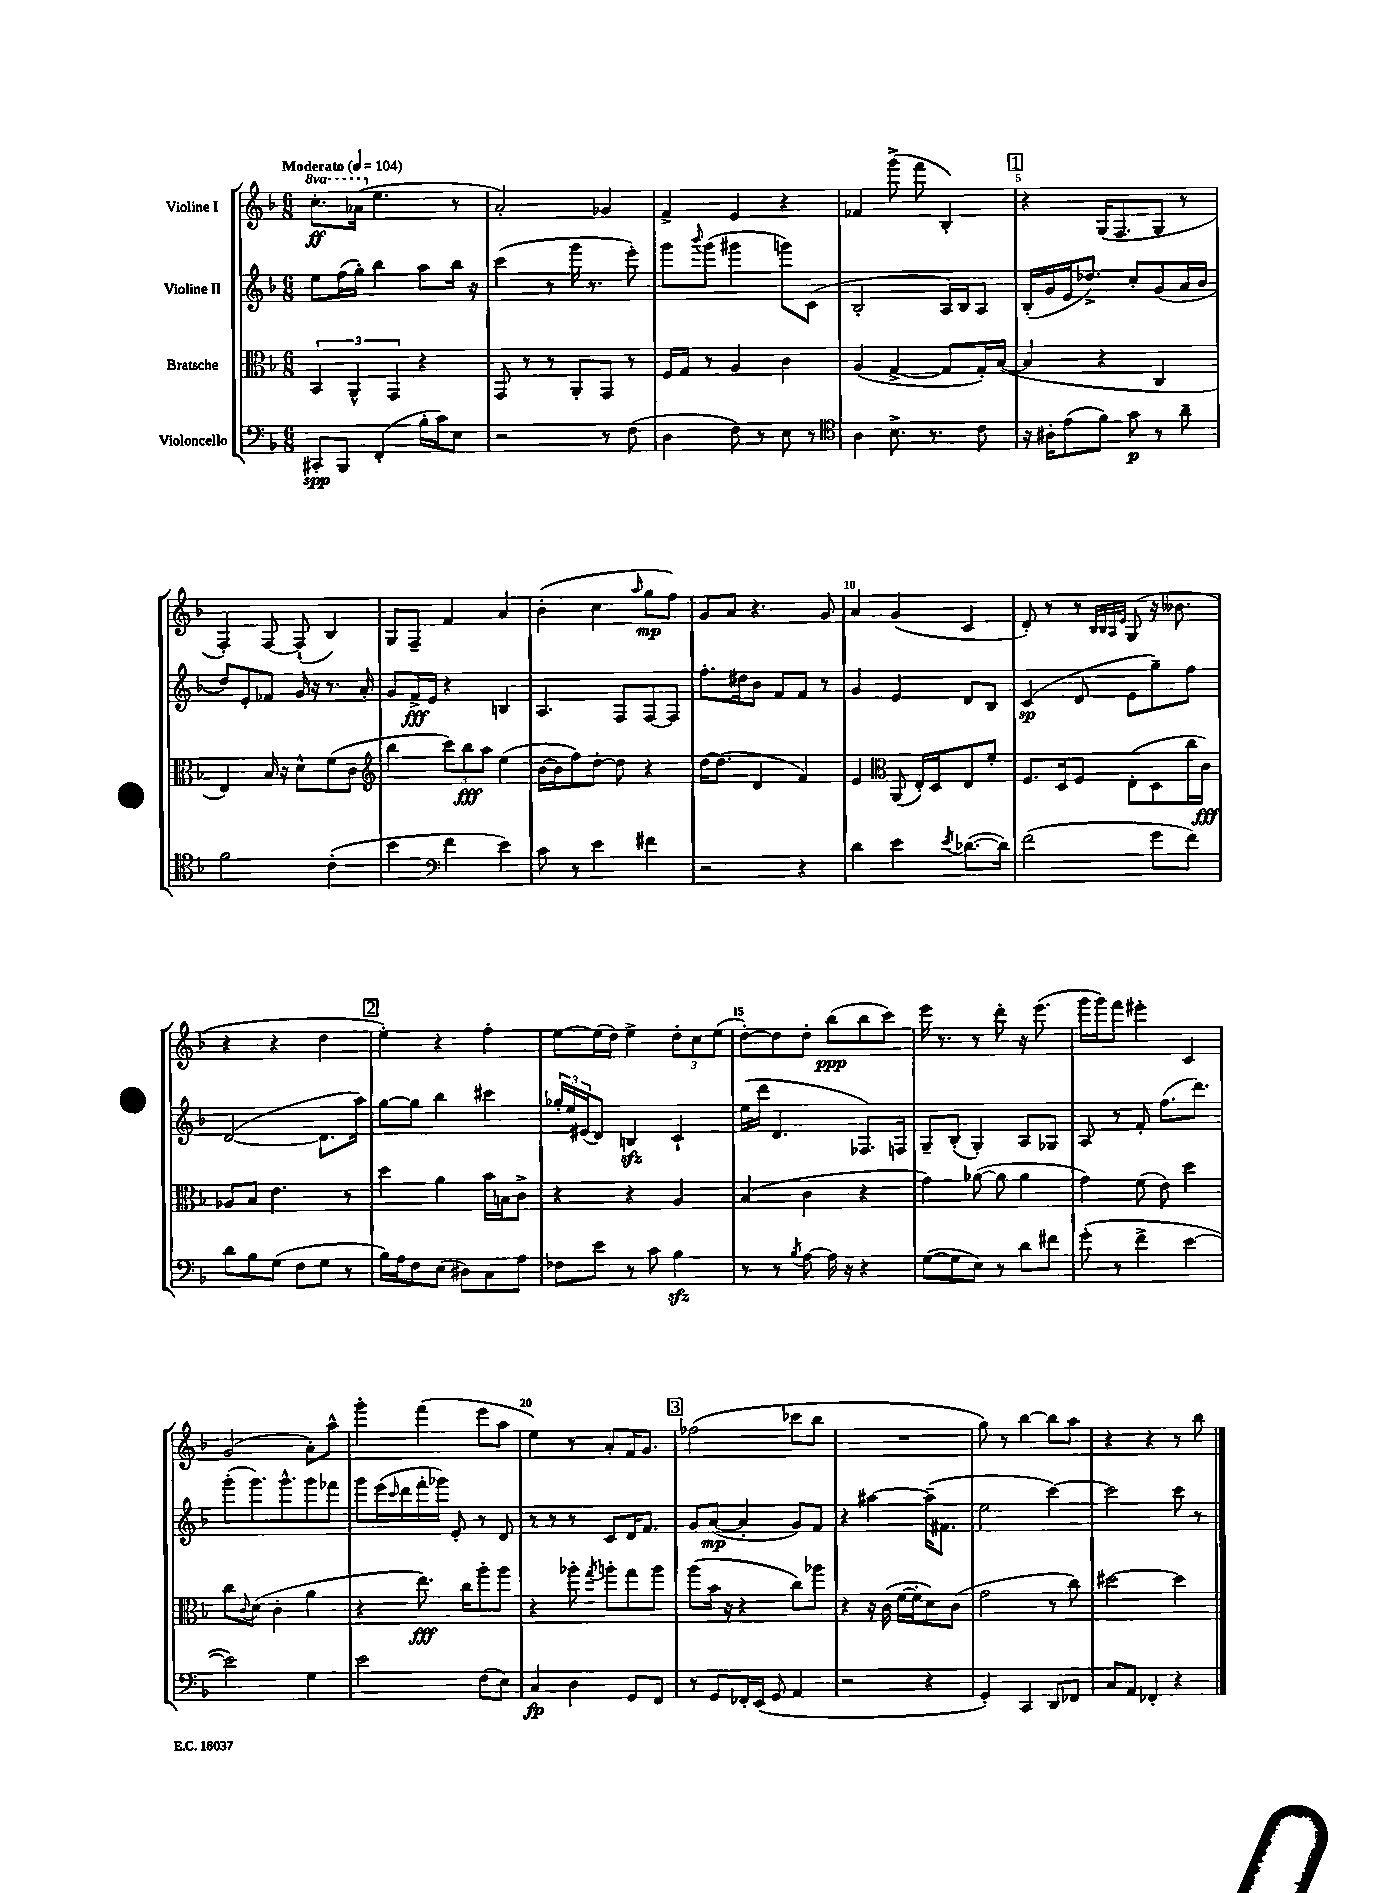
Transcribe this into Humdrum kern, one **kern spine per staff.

**kern	**dynam	**kern	**dynam	**kern	**dynam	**kern	**dynam
*part4	*part4	*part3	*part3	*part2	*part2	*part1	*part1
*staff4	*staff4	*staff3	*staff3	*staff2	*staff2	*staff1	*staff1
*I"Violoncello	*	*I"Bratsche	*	*I"Violine II	*	*I"Violine I	*
*clefF4	*	*clefC3	*	*clefG2	*	*clefG2	*
*k[b-]	*	*k[b-]	*	*k[b-]	*	*k[b-]	*
*M6/8	*	*M6/8	*	*M6/8	*	*M6/8	*
*MM104	*	*MM104	*	*MM104	*	*MM104	*
*	*	*	*	*	*	*8va	*
=1	=1	=1	=1	=1	=1	=1	=1
!	!	!	!	!	!	!LO:TX:a:B:t=Moderato	!
8CC#X'/L	spp	6BB-/	.	8ee\L	.	8.ccc'\L	ff
8BBB-/J	.	.	.	(16ff\L	.	.	.
.	.	6AA^^/	.	.	.	.	.
.	.	.	.	16gg'\JJ)	.	(16aa-X\Jk	.
*	*	*	*	*	*	*X8va	*
(4FF'/	.	.	.	4bb-\	.	4.ee\	.
.	.	6GG/	.	.	.	.	.
16B-'\LL	.	4r	.	8aa\L	.	.	.
16c\J)	.	.	.	.	.	.	.
8E\J	.	.	.	16bb-\Jk	.	8r	.
.	.	.	.	16r	.	.	.
=2	=2	=2	=2	=2	=2	=2	=2
2r	.	8GG/	.	(4ccc\	.	2a'/)	.
.	.	8r	.	.	.	.	.
.	.	8r	.	8r	.	.	.
.	.	8AA'/L	.	16ggg\	.	.	.
.	.	.	.	8.r	.	.	.
8r	.	8GG/J	.	.	.	4g-X/	.
(8F\	.	8r	.	8eee'\)	.	.	.
=3	=3	=3	=3	=3	=3	=3	=3
4D\	.	16F/LL	.	8ggg\L	.	4f^/	.
.	.	16G/JJ	.	.	.	.	.
.	.	.	.	8qqbbb-/	.	.	.
.	.	8r	.	(8ggg\J	.	.	.
8F\)	.	4A/	.	4ggg#X\	.	4e/	.
8r	.	.	.	.	.	.	.
8E\	.	4c\	.	8gggn\L)	.	4r	.
8r	.	.	.	(8c\J	.	.	.
=4	=4	=4	=4	=4	=4	=4	=4
*clefC4	*	*	*	*	*	*	*
4A\	.	(4A/	.	2B-'/	.	4f-X/	.
8.B-^\	.	[4G^/	.	.	.	(8ggg^\	.
.	.	.	.	.	.	8fff\	.
8.r	.	.	.	.	.	.	.
.	.	8G/L]	.	16A/LL)	.	4B-'/)	.
.	.	.	.	16B-/J	.	.	.
8c\	.	16G'/L)	.	8A/J	.	.	.
.	.	([16B-/JJ	.	.	.	.	.
!!LO:REH:place=s1:t=1
=5	=5	=5	=5	=5	=5	=5	=5
16r	.	4B-/]	.	(16B-'/LL	.	4r	.
16A#X'\KL	.	.	.	16g/	.	.	.
(8e\	.	.	.	16e/J	.	.	.
.	.	.	.	8.dd-X^/J)	.	.	.
8f\J)	.	4r	.	.	.	(16G/KL	.
.	.	.	.	.	.	8.F/	.
8g\	p	.	.	8cc'/L	.	.	.
8r	.	4C/	.	(8g/	.	8G/J	.
8a~\	.	.	.	16a/L	.	8r	.
.	.	.	.	16b-/JJ	.	.	.
!!LO:LB:g=z
=6	=6	=6	=6	=6	=6	=6	=6
2f\	.	4E/)	.	8dd/L)	.	4F'/)	.
.	.	.	.	8e'/	.	.	.
.	.	16B-/	.	8f-X/J	.	[8F/	.
.	.	16r	.	.	.	.	.
.	.	8d^^\L	.	16g/	.	(8F`/]	.
.	.	.	.	16r	.	.	.
(4c'\	.	(8f\	.	8.r	.	4B-/)	.
.	.	8c\J	.	.	.	.	.
.	.	.	.	16a'/	.	.	.
=7	=7	=7	=7	=7	=7	=7	=7
*	*	*clefG2	*	*	*	*	*
4b-\	.	4bb-\	.	8g/L	.	8G/L	.
.	.	.	.	16f^/L	fff	8F~/J	.
.	.	.	.	16e/JJ	.	.	.
*clefF4	*	*	*	*	*	*	*
4f\	.	12ccc\L)	.	4r	.	4f/	.
.	.	12bb-\	fff	.	.	.	.
.	.	12aa\J	.	.	.	.	.
4e\)	.	(4ee\	.	4Bn/	.	4a/	.
=8	=8	=8	=8	=8	=8	=8	=8
8c\	.	[16b-\LL	.	4.A/	.	(4b-'\	.
.	.	16b-\J]	.	.	.	.	.
8r	.	8ff\)	.	.	.	.	.
4e\	.	[8dd'\J	.	.	.	4cc\	.
.	.	8dd\]	.	8F/L	.	.	.
.	.	.	.	.	.	16qqaa/	.
4f#X\	.	4r	.	[8F/	.	8gg\L	mp
.	.	.	.	8F/J]	.	8ff\J)	.
=9	=9	=9	=9	=9	=9	=9	=9
2r	.	[16dd\KL	.	8.ff'\L	.	8g/L	.
.	.	(8.dd\J]	.	.	.	.	.
.	.	.	.	.	.	8a/J	.
.	.	.	.	16dd#X\k	.	.	.
.	.	4d/	.	8b-\J	.	4.r	.
.	.	.	.	8f/L	.	.	.
4r	.	4f/)	.	8f/J	.	.	.
.	.	.	.	8r	.	8g/	.
=10	=10	=10	=10	=10	=10	=10	=10
4d\	.	4e/	.	4g/	.	4a/	.
*	*	*clefC3	*	*	*	*	*
4e\	.	(8AA/	.	4e/	.	(4g/	.
.	.	16E'/LL)	.	.	.	.	.
.	.	16D/J	.	.	.	.	.
8qe/	.	.	.	.	.	.	.
([8.d-X\L	.	8E/	.	8d/L	.	4c/	.
.	.	8f'/J	.	8B-/J	.	.	.
16d-\Jk])	.	.	.	.	.	.	.
=11	=11	=11	=11	=11	=11	=11	=11
(2f\	.	8.F/L	.	(4c/	sp	8d'/)	.
.	.	.	.	.	.	8r	.
.	.	16D/k	.	.	.	.	.
.	.	8F/J	.	8d/	.	8r	.
.	.	.	.	.	.	32qqB-/LLL	.
.	.	.	.	.	.	32qqB-/	.
.	.	.	.	.	.	32qqA/	.
.	.	.	.	.	.	32qqe/JJJ	.
.	.	(8E'\L	.	8e\L	.	(8G/	.
8g\L	.	8D\	.	8gg~\)	.	16r	.
.	.	.	.	.	.	8.b--X\	.
8f\J)	.	16cc\L	.	8ff\J	.	.	.
.	.	16c\JJ)	fff	.	.	.	.
!!LO:LB:g=z
=12	=12	=12	=12	=12	=12	=12	=12
8d\L	.	8A-X/L	.	([2d/	.	4r	.
8B-\	.	8B-/J	.	.	.	.	.
(8G\J	.	4.e\	.	.	.	4r	.
8F\L	.	.	.	.	.	.	.
8G\J	.	.	.	8.d\L]	.	4dd\	.
8r	.	8r	.	.	.	.	.
.	.	.	.	16aa\Jk)	.	.	.
!!LO:REH:place=s1:t=2
=13	=13	=13	=13	=13	=13	=13	=13
16B-\LL)	.	4dd\	.	[8gg\L	.	4ee'\)	.
16A\J	.	.	.	.	.	.	.
8F\	.	.	.	8gg\J]	.	.	.
(8E\J	.	4a\	.	4bb-\	.	4r	.
8D#X\L)	.	.	.	.	.	.	.
8C\	.	16b-\LL	.	4ccc#X\	.	4ff'\	.
.	.	16Bn\J	.	.	.	.	.
8A\J	.	8c^\J	.	.	.	.	.
=14	=14	=14	=14	=14	=14	=14	=14
8F-X\L	.	4r	.	24gg-X'/LL	.	[8ee\L	.
.	.	.	.	24ee/	.	.	.
.	.	.	.	(24e#X/J	.	.	.
8e\J	.	.	.	8d/J)	.	(16ee\L]	.
.	.	.	.	.	.	16dd\JJ)	.
8r	.	4r	.	4Bnzz/	.	4ee^\	.
8c\	.	.	.	.	.	.	.
4B-zz\	.	4A/	.	4c`/	.	12dd'\L	.
.	.	.	.	.	.	12cc\	.
.	.	.	.	.	.	(12ee\J	.
=15	=15	=15	=15	=15	=15	=15	=15
8r	.	(4B-/	.	(16ee\LL	.	[8dd'\L)	.
.	.	.	.	16ddd\JJ	.	.	.
8r	.	.	.	4.d/	.	8dd\]	.
8qB-/	.	.	.	.	.	.	.
[8A\	.	4c\	.	.	.	8dd'\J	.
16A\]	.	.	.	.	.	(8bb-\L	ppp
16r	.	.	.	.	.	.	.
4r	.	4r	.	8.F-X/L)	.	8bb-\	.
.	.	.	.	.	.	8ccc\J)	.
.	.	.	.	16Fn/Jk	.	.	.
=16	=16	=16	=16	=16	=16	=16	=16
([8G\L	.	4g\)	.	8G~/L	.	16eee\	.
.	.	.	.	.	.	8.r	.
8G\]	.	.	.	(8B-'/J	.	.	.
8E\J)	.	([8a-X\	.	4G'/)	.	8r	.
8r	.	8a-\]	.	.	.	8ddd'\	.
8d\L	.	4a-\	.	8A/L	.	16r	.
.	.	.	.	.	.	(8.eee\	.
8f#X\J	.	.	.	8G-X/J	.	.	.
=17	=17	=17	=17	=17	=17	=17	=17
(8g'\	.	4g\)	.	8A/	.	16ggg\LL	.
.	.	.	.	.	.	16ggg\J)	.
8r	.	.	.	8r	.	8fff\J	.
4f^\	.	(8f\	.	8f'/	.	4eee#X'\	.
.	.	8e\)	.	(8.ff\L	.	.	.
[4e\	.	4dd\	.	.	.	4c/	.
.	.	.	.	8.ddd\J)	.	.	.
!!LO:LB:g=z
=18	=18	=18	=18	=18	=18	=18	=18
2e\])	.	8cc\L	.	(8ggg'\L	.	(2g/	.
.	.	8qqc/	.	.	.	.	.
.	.	(8d\J	.	8.ggg\)	.	.	.
.	.	4c'\	.	.	.	.	.
.	.	.	.	8.ggg^^\	.	.	.
4G\	.	4a\	.	8ggg\	.	8a'\L)	.
.	.	.	.	8fff-X\J	.	8aa^^\J	.
=19	=19	=19	=19	=19	=19	=19	=19
2e\	.	4r	.	8ggg\L	.	4ggg'\	.
.	.	.	.	(16eee\L	.	.	.
.	.	.	.	16qqccc/	.	.	.
.	.	.	.	16ddd\	.	.	.
.	.	8.ee\)	fff	16fff'\	.	(4fff\	.
.	.	.	.	16ggg-X\JJ)	.	.	.
.	.	.	.	8e'/	.	.	.
.	.	16cc\KL	.	.	.	.	.
(8F\L	.	8aa'\	.	8r	.	8eee\L	.
8E\J)	.	8aa\J	.	8d/	.	8aa\J	.
=20	=20	=20	=20	=20	=20	=20	=20
4C/	fp	4r	.	8r	.	4ee\)	.
.	.	.	.	8r	.	.	.
4D\	.	8aa-X'\	.	8r	.	8r	.
.	.	8qgg/	.	.	.	.	.
.	.	8aan'\L	.	8c/L	.	8a'/L	.
8GG/L	.	8gg\	.	16d/K	.	16f/K	.
.	.	.	.	8.f/J	.	8.g/J	.
8FF/J	.	8aa\J	.	.	.	.	.
!!LO:REH:place=s1:t=3
=21	=21	=21	=21	=21	=21	=21	=21
8r	.	(8aa\L	.	8g/L	.	(2ff-X\	.
8GG/L	.	16b-\Jk	.	([8a/J	mp	.	.
.	.	16r	.	.	.	.	.
16FF-X'/L	.	4r	.	4a'/]	.	.	.
(16EE/JJ	.	.	.	.	.	.	.
8GG/	.	.	.	.	.	.	.
4AA/	.	8cc\L)	.	8g/L)	.	8ccc-X\L	.
.	.	8aa-X\J	.	8f/J	.	8bb-\J	.
=22	=22	=22	=22	=22	=22	=22	=22
2r	.	4r	.	4r	.	2.r	.
.	.	16r	.	[4aa#X\	.	.	.
.	.	(16c\	.	.	.	.	.
.	.	[16f\LL	.	.	.	.	.
.	.	16f'\J]	.	.	.	.	.
4r	.	8d\)	.	(16aa#~\KL]	.	.	.
.	.	.	.	8.f#X\J	.	.	.
.	.	(8c\J	.	.	.	.	.
=23	=23	=23	=23	=23	=23	=23	=23
4GG'/)	.	2g\	.	2ee\	.	8gg\)	.
.	.	.	.	.	.	8r	.
4CC/	.	.	.	.	.	[4bb-\	.
8DD/L	.	8r	.	[4ccc\)	.	8bb-\L]	.
8FF-X/J	.	8cc\)	.	.	.	8aa\J	.
=24	=24	=24	=24	=24	=24	=24	=24
8C/L	.	[2dd#X\	.	2ccc\]	.	4r	.
8AA/J	.	.	.	.	.	.	.
4FF-X'/	.	.	.	.	.	4r	.
4r	.	4dd#\]	.	8ccc\	.	8r	.
.	.	.	.	8r	.	8bb-\	.
==	==	==	==	==	==	==	==
*-	*-	*-	*-	*-	*-	*-	*-
